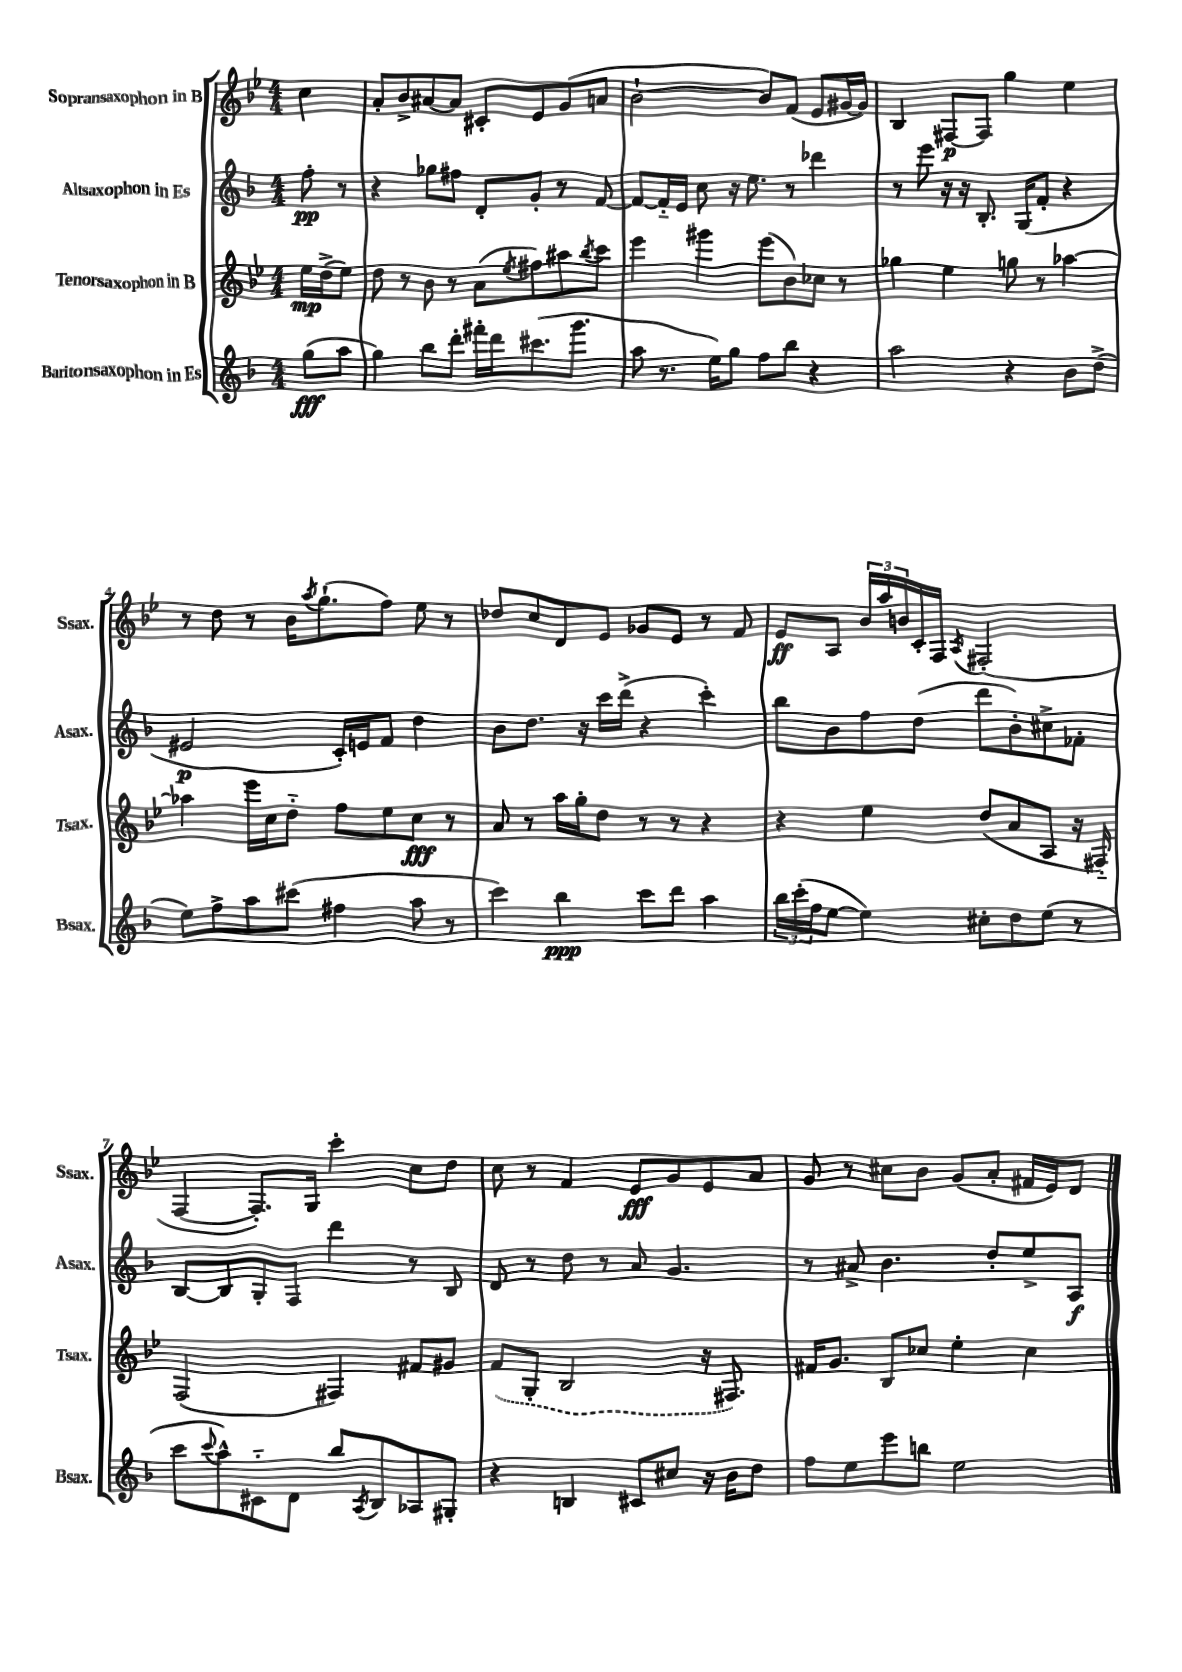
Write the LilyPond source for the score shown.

<<
\new StaffGroup <<
\new Staff = "s0" \with { instrumentName = "Sopransaxophon in B" shortInstrumentName = "Ssax." } {
    \clef treble \key bes \major \numericTimeSignature \time 4/4 \partial 4
    c''4 |
    a'8-. bes'8-> ais'8~ ais'8 cis'8-. ees'8 g'8( a'8 |
    bes'2~-! bes'8) f'8( ees'8 gis'16~ gis'16) |
    bes4 fis8~\p fis8 g''4 ees''4 |
    r8 d''8 r8 bes'16 \acciaccatura { a''8 } g''8.-!( f''8) ees''8 r8 |
    des''8 c''8 d'8 ees'8 ges'8 ees'8 r8 f'8 |
    ees'8\ff a8 \tuplet 3/2 { bes'16 a''16 b'16 } c'16-. f16 \acciaccatura { a8 } fis2-.( |
    f4~ f8.-.) g16 c'''4-. c''8 d''8 |
    c''8 r8 f'4 ees'8\fff g'8 ees'8 a'8 |
    g'8 r8 cis''8 bes'8 g'8( a'8-. fis'16 ees'16) d'8 \bar "|." |
}
\new Staff = "s1" \with { instrumentName = "Altsaxophon in Es" shortInstrumentName = "Asax." } {
    \clef treble \key f \major \numericTimeSignature \time 4/4 \partial 4
    f''8-.\pp r8 |
    r4 ges''8 fis''8 d'8-. g'8-. r8 f'8~ |
    f'8~ f'16-_ e'16 c''8 r16 e''8. r8 des'''4 |
    r8 e'''8 r16 r16 bes8.-. g16( f'8-. r4 |
    eis'2\p c'16-.) e'16 f'8 d''4 |
    bes'8 d''8. r16 c'''16 d'''16->( r4 c'''4-.) |
    bes''8 bes'8 f''8 d''8( d'''8 bes'8-.) cis''8-> fes'8-. |
    bes8~ bes8 g8-. f8 d'''4 r8 bes8 |
    d'8 r8 d''8 r8 a'8 g'4. |
    r8 ais'8-> bes'4. d''8-. e''8-> a8\f \bar "|." |
}
\new Staff = "s2" \with { instrumentName = "Tenorsaxophon in B" shortInstrumentName = "Tsax." } {
    \clef treble \key bes \major \numericTimeSignature \time 4/4 \partial 4
    ees''16\mp d''16->( ees''8) |
    d''8 r8 bes'8 r8 a'8( \acciaccatura { ees''8 } fis''8) ais''8 \acciaccatura { bes''8 } c'''8 |
    ees'''4 gis'''4 ees'''8( bes'8) ces''8 r8 |
    ges''4 ees''4 g''8 r8 aes''4~ |
    aes''4 ees'''16 c''16 d''8-_ f''8 ees''8 c''8\fff r8 |
    a'8 r8 a''16 g''16-. d''8 r8 r8 r4 |
    r4 ees''4 d''8( a'8 a8 r16 fis16-_) |
    f2( fis4) fis'8 gis'8 |
    \once \slurDashed f'8( g8-. bes2 r16 fis8.) |
    fis'16 g'8. bes8 ces''8 ees''4-. ces''4 \bar "|." |
}
\new Staff = "s3" \with { instrumentName = "Baritonsaxophon in Es" shortInstrumentName = "Bsax." } {
    \clef treble \key f \major \numericTimeSignature \time 4/4 \partial 4
    g''8\fff( a''8 |
    g''4) bes''8 d'''8-. fis'''16-. d'''16 cis'''8.( g'''8. |
    a''8 r8. e''16) g''8 f''8 bes''8 r4 |
    a''2 r4 bes'8 d''8->( |
    e''8) f''8-> a''8 cis'''8( fis''4 a''8 r8 |
    c'''4) bes''4\ppp c'''8 d'''8 a''4 |
    \tuplet 3/2 { bes''16 c'''16-.( f''16 } e''8~ e''4) cis''8-. d''8 e''8( r8 |
    c'''8 \appoggiatura { c'''8 } a''8-^) cis'8-_ d'8 bes''8 \acciaccatura { a8 } bes8 aes8 gis8-. |
    r4 b4 cis'8 cis''8 r16 bes'16 d''8 |
    f''8 e''8 e'''8 b''8 e''2 \bar "|." |
}
>>
>>
